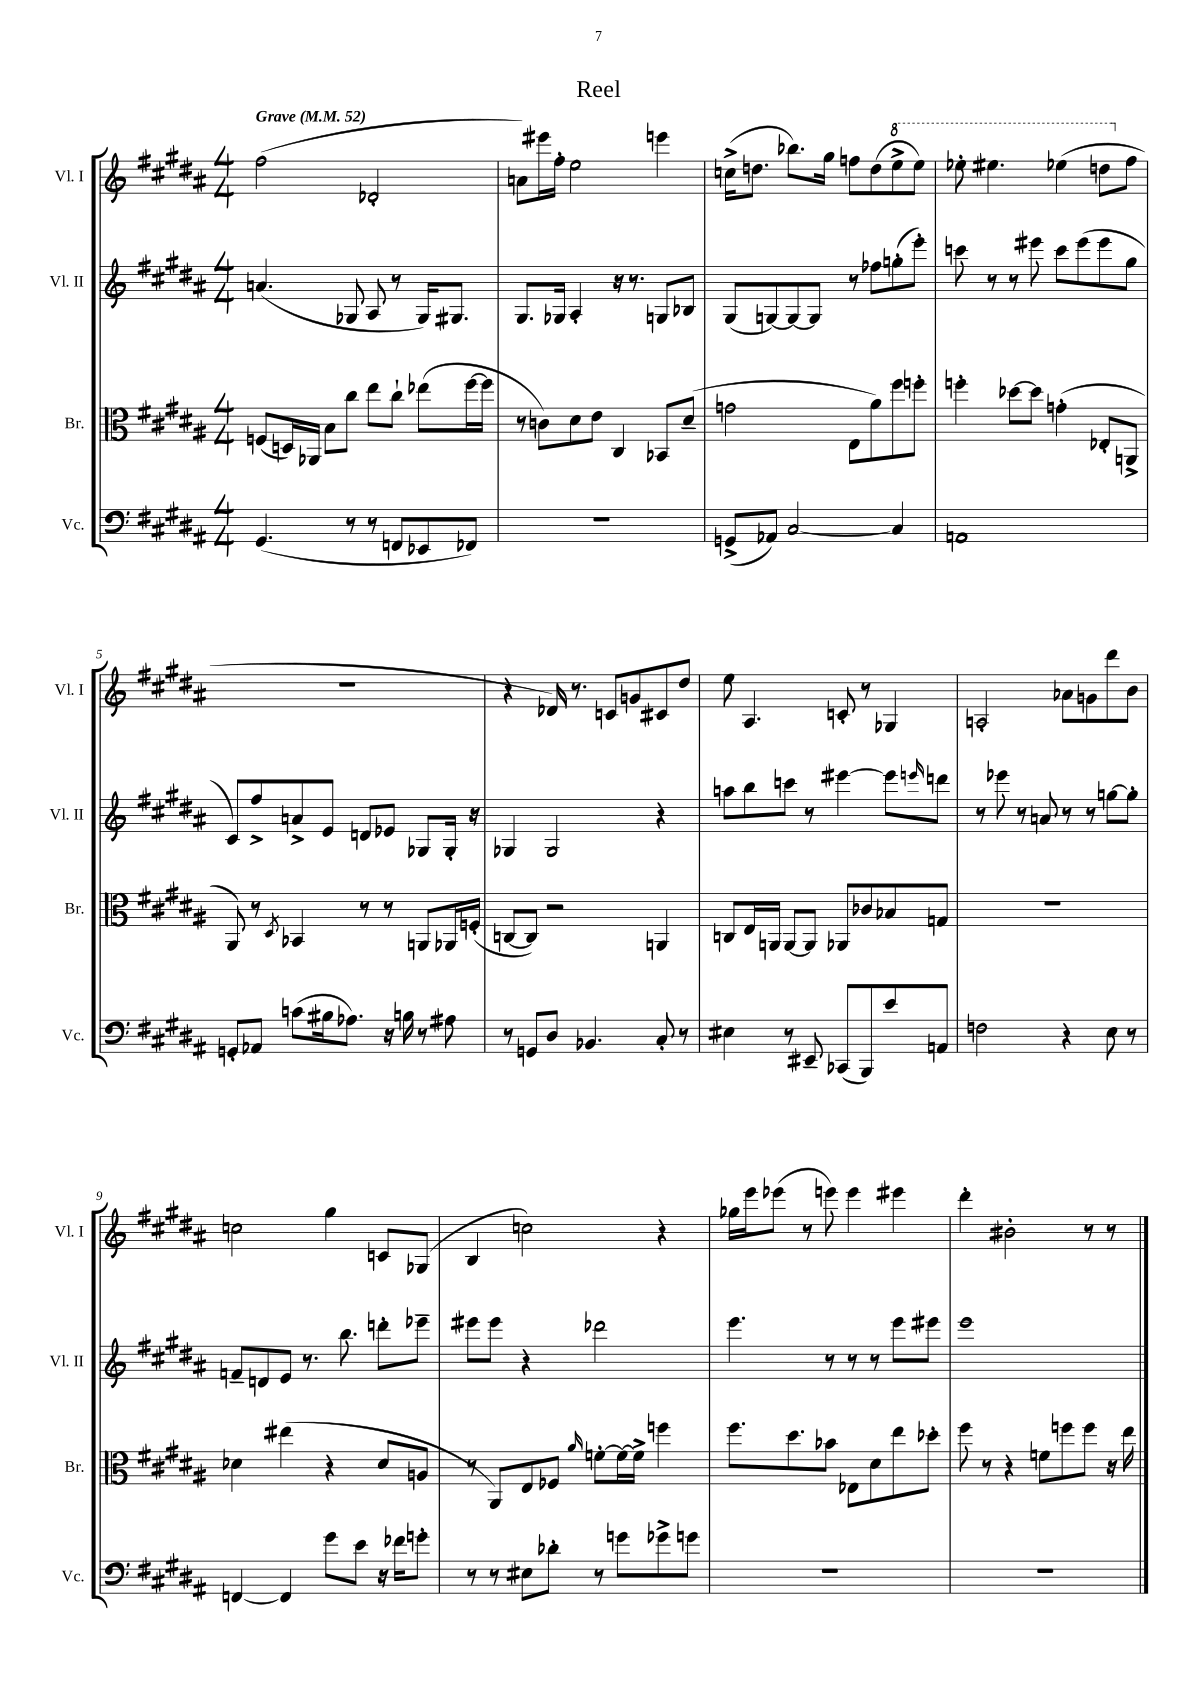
\header { title = "Reel" }
<<
\new StaffGroup <<
\new Staff = "s0" \with { instrumentName = "Vl. I" shortInstrumentName = "Vl. I" } {
    \clef treble \key b \major \numericTimeSignature \time 4/4 \tempo "Grave" 4 = 52
    fis''2( des'2-. |
    a'8) eis'''16 fis''16-. e''2 e'''4 |
    c''16->( d''8. bes''8.) gis''16 f''8 d''8( \ottava #1 e'''8-> e'''8) |
    ees'''8-. eis'''4. ees'''4( d'''8 \ottava #0 fis''8 |
    R1 |
    r4 des'16) r8. c'8 g'8 cis'8 dis''8 |
    e''8 ais4. c'8-. r8 ges4 |
    a2-. aes'8 g'8 dis'''8 b'8 |
    c''2 gis''4 c'8 ges8( |
    b4 c''2) r4 |
    ges''16 e'''16 ees'''8( r8 e'''8) e'''4 eis'''4 |
    dis'''4-. bis'2-. r8 r8 \bar "|." |
}
\new Staff = "s1" \with { instrumentName = "Vl. II" shortInstrumentName = "Vl. II" } {
    \clef treble \key b \major \numericTimeSignature \time 4/4
    a'4.( ges8 ais8 r8 ges16) gis8. |
    gis8. ges16 ais4-. r16 r8. g8 bes8 |
    gis8( g8~) g8~ g8 r8 fes''8 g''8-.( e'''8-.) |
    c'''8 r8 r8 eis'''8 c'''8 eis'''8( eis'''8 gis''8 |
    cis'8) fis''8-> a'8-> e'8 d'8 ees'8 ges8 ges16-. r16 |
    ges4 ges2 r4 |
    a''8 b''8 c'''8 r8 eis'''4~ eis'''8 \grace { e'''16 } d'''8 |
    r8 ees'''8 r8 a'8 r8 r8 g''8~ g''8-. |
    f'8-- d'8 e'8 r8. b''8. d'''8-. ees'''8-- |
    eis'''8 eis'''8 r4 des'''2 |
    e'''4. r8 r8 r8 e'''8 eis'''8 |
    e'''1 \bar "|." |
}
\new Staff = "s2" \with { instrumentName = "Br." shortInstrumentName = "Br." } {
    \clef alto \key b \major \numericTimeSignature \time 4/4
    f8( d16) aes,16 b8 cis''8 e''8 cis''8-! ees''8( fis''16~ fis''16 |
    r8 c'8) dis'8 e'8 cis4 bes,8 dis'8--( |
    g'2 e8 ais'8) fis''8 f''8-. |
    f''4-. des''8~ des''8 g'4-.( ees8-. a,8-> |
    ais,8) r8 \acciaccatura { dis8 } bes,4 r8 r8 a,8 aes,16 f16-.( |
    c8~ c8) r2 a,4 |
    c8 e16 a,16 a,8~ a,8 aes,8 ces'8 bes8 g8 |
    R1 |
    des'4 eis''4( r4 des'8 a8 |
    r8 ais,8) e8 fes8 \grace { ais'16 } f'8~-. f'16~ f'16-> f''4 |
    fis''8. dis''8. bes'8 ees8 dis'8 e''8 des''8-. |
    fis''8 r8 r4 f'8 f''8 f''8 r16 e''16 \bar "|." |
}
\new Staff = "s3" \with { instrumentName = "Vc." shortInstrumentName = "Vc." } {
    \clef bass \key b \major \numericTimeSignature \time 4/4
    gis,4.( r8 r8 f,8 ees,8 fes,8) |
    r1 |
    g,8->( aes,8) cis2~ cis4 |
    a,1 |
    g,8-. aes,8 c'8( bis16 aes8.) r16 b16 r8 ais8 |
    r8 g,8 dis8 bes,4. cis8-. r8 |
    eis4 r8 eis,8-- ces,8( b,,8) e'8 a,8 |
    f2 r4 e8 r8 |
    f,4~ f,4 gis'8 e'8 r16 fes'16 g'8-. |
    r8 r8 eis8 des'8-. r8 g'8 ges'8-> g'8 |
    R1 |
    R1 \bar "|." |
}
>>
>>
